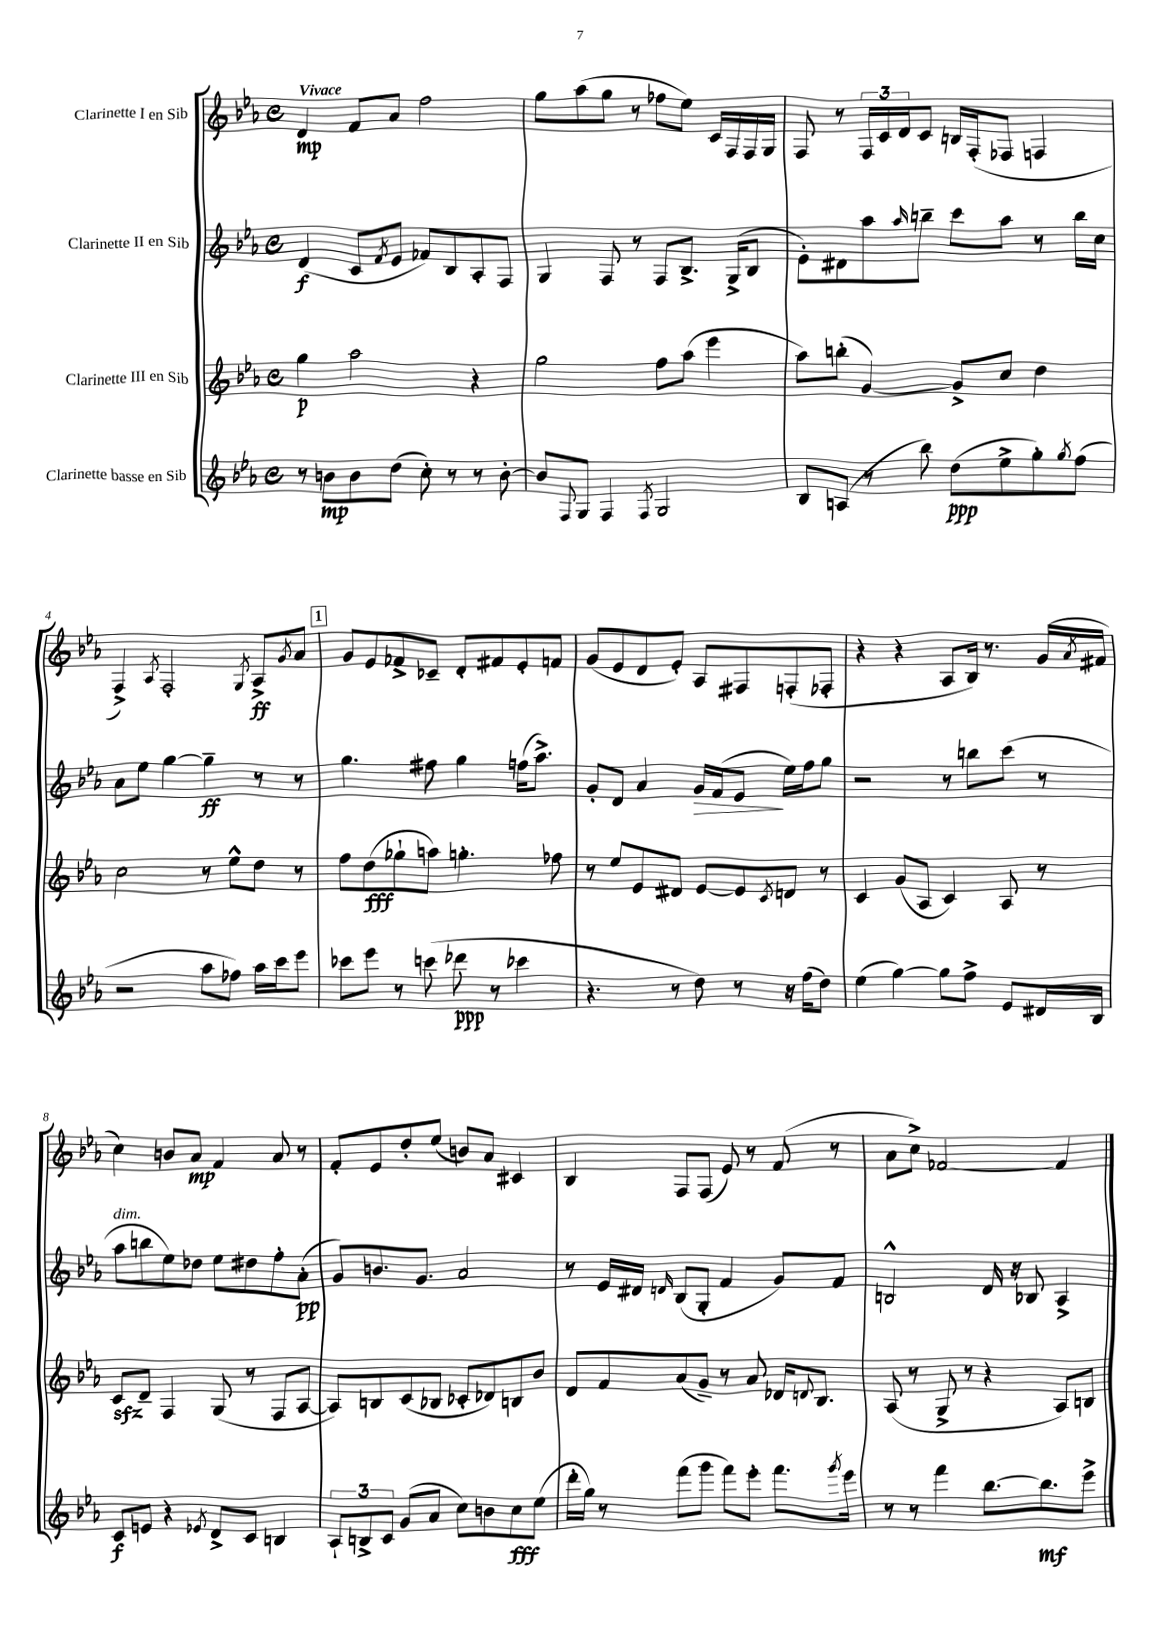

**kern	**dynam	**kern	**dynam	**kern	**dynam	**kern	**dynam
*part4	*part4	*part3	*part3	*part2	*part2	*part1	*part1
*staff4	*staff4	*staff3	*staff3	*staff2	*staff2	*staff1	*staff1
*I"Clarinette basse en Sib	*	*I"Clarinette III en Sib	*	*I"Clarinette II en Sib	*	*I"Clarinette I en Sib	*
*clefG2	*	*clefG2	*	*clefG2	*	*clefG2	*
*k[b-e-a-]	*	*k[b-e-a-]	*	*k[b-e-a-]	*	*k[b-e-a-]	*
*M4/4	*	*M4/4	*	*M4/4	*	*M4/4	*
*met(c)	*	*met(c)	*	*met(c)	*	*met(c)	*
=1	=1	=1	=1	=1	=1	=1	=1
!	!	!	!	!	!	!LO:TX:a:B:t=Vivace	!
8r	.	4gg\	p	(4d/	f	4d/	mp
8bn\L	mp	.	.	.	.	.	.
8b\	.	2aa-\	.	8c/L	.	8f/L	.
.	.	.	.	8qf/	.	.	.
(8dd\J	.	.	.	8e-/J	.	8a-/J	.
8cc'\)	.	.	.	8f-X/L)	.	2ff\	.
8r	.	.	.	8B-/	.	.	.
8r	.	4r	.	8A-'/	.	.	.
[8b'\	.	.	.	8F/J	.	.	.
=2	=2	=2	=2	=2	=2	=2	=2
8b/L]	.	2gg\	.	4G/	.	8gg\L	.
8qqF/	.	.	.	.	.	.	.
8G/J	.	.	.	.	.	(8aa-\	.
4F/	.	.	.	8F/	.	8gg\J	.
.	.	.	.	8r	.	8r	.
8qF/	.	.	.	.	.	.	.
2G/	.	8ff\L	.	8F/L	.	8ff-X\L	.
.	.	(8aa-\J	.	8.B-^/J	.	8ee-\J)	.
.	.	4eee-\	.	.	.	16c/LL	.
.	.	.	.	(16G^/KL	.	16F/	.
.	.	.	.	8B-/J	.	16F/	.
.	.	.	.	.	.	16G/JJ	.
=3	=3	=3	=3	=3	=3	=3	=3
8B-/L	.	8aa-\L)	.	8e-'\L)	.	8F/	.
(8An/J	.	(8bbn'\J	.	8d#X\	.	8r	.
8r	.	[4g/)	.	8aa-\	.	24F/LL	.
.	.	.	.	.	.	24c/	.
.	.	.	.	.	.	24d/J	.
.	.	.	.	16qqaa-/	.	.	.
8bb-\)	.	.	.	8bbn~\J	.	8c/J	.
(8dd\L	ppp	8g^/L]	.	8ccc\L	.	16Bn/LL	.
.	.	.	.	.	.	(16F'/J	.
8ee-^\	.	8cc/J	.	8aa-\J	.	8F-X/J	.
8gg'\)	.	4dd\	.	8r	.	4Fn/	.
8qgg/	.	.	.	.	.	.	.
(8ff\J	.	.	.	16bb\LL	.	.	.
.	.	.	.	16cc\JJ	.	.	.
!!LO:LB:g=z
=4	=4	=4	=4	=4	=4	=4	=4
2r	.	2cc\	.	8a-\L	.	4F^/)	.
.	.	.	.	8ee-\J	.	.	.
.	.	.	.	.	.	8qA-/	.
.	.	.	.	[4gg\	.	2F'/	.
8aa-\L	.	8r	.	4gg~\]	ff	.	.
8ff-X\J)	.	8ee-^^\L	.	.	.	.	.
.	.	.	.	.	.	8qG/	.
16aa-\LL	.	8dd\J	.	8r	.	8A-^/L	ff
16ccc\J	.	.	.	.	.	.	.
.	.	.	.	.	.	8qg/	.
8eee-\J	.	8r	.	8r	.	8a-/J	.
!!LO:REH:place=s1:t=1
=5	=5	=5	=5	=5	=5	=5	=5
8ccc-X\L	.	8ff\L	.	4.gg\	.	8g/L	.
8eee-\J	.	(8dd\	fff	.	.	8e-/	.
8r	.	8gg-X`\	.	.	.	8f-X^/	.
(8cccn\	.	8aan\J)	.	8ff#X\	.	8c-X~/J	.
8ddd-X\	ppp	4.ggn'\	.	4gg\	.	8d'/L	.
8r	.	.	.	.	.	8f#X/	.
4ccc-X\	.	.	.	(16ffn\KL	.	8e-'/	.
.	.	.	.	8.aa-^\J)	.	.	.
.	.	8ff-X\	.	.	.	8fn/J	.
=6	=6	=6	=6	=6	=6	=6	=6
4.r	.	8r	.	8g'/L	.	(8g/L	.
.	.	8ee-/L	.	8d/J	.	8e-/	.
.	.	8e-/	.	4a-/	.	8d/	.
8r	.	8d#X/J	.	.	.	8e-'/J)	.
!	!	!	!	!	!LO:HP:b	!	!
8dd\)	.	[8e-/L	.	16g/LL	>	8A-/L	.
.	.	.	.	(16f/J	.	.	.
8r	.	8e-/]	.	8e-/J	.	8F#X/	.
.	.	8qc/	.	.	.	.	.
16r	.	8dn/J	.	16ee-\LL)	]	(8Fn'/	.
(16ff\KL	.	.	.	16ff\J	.	.	.
8dd\J)	.	8r	.	8gg\J	.	8F-X'/J	.
=7	=7	=7	=7	=7	=7	=7	=7
(4ee-\	.	4c/	.	2r	.	4r	.
[4gg\)	.	(8g/L	.	.	.	4r	.
.	.	8A-/J	.	.	.	.	.
8gg\L]	.	4c/)	.	8r	.	8A-/L	.
8ff^\J	.	.	.	8bbn\L	.	16B-/Jk)	.
.	.	.	.	.	.	8.r	.
8e-/L	.	8A-/	.	(8ccc\J	.	.	.
16d#X/L	.	8r	.	8r	.	(16g/LL	.
.	.	.	.	.	.	8qa-/	.
16B-/JJ	.	.	.	.	.	16f#X/JJ	.
!!LO:LB:g=z
=8	=8	=8	=8	=8	=8	=8	=8
!	!	!	!	!LO:TX:a:i:t=dim.	!	!	!
8c/L	f	8czz/L	.	8aa-\L	.	4cc\)	.
8en/J	.	8d~/J	.	8bbn\	.	.	.
4r	.	4F/	.	8ee-\)	.	8bn/L	.
.	.	.	.	8dd-X\J	.	8a-/J	mp
8qe-X/	.	.	.	.	.	.	.
8d^/L	.	(8G/	.	8ee-\L	.	4f/	.
8c/J	.	8r	.	8dd#X\	.	.	.
4Bn/	.	8F/L	.	8ff'\	.	8a-/	.
.	.	[8A-/J	.	(8a-'\J	pp	8r	.
=9	=9	=9	=9	=9	=9	=9	=9
12A-`/L	.	8A-/L])	.	8g/L)	.	8f'/L	.
12Bn^/	.	.	.	.	.	.	.
.	.	8Bn/	.	8.bn/	.	8e-/	.
12c/J	.	.	.	.	.	.	.
(8g/L	.	(8c/	.	.	.	8dd'/	.
.	.	.	.	8.g/J	.	.	.
8a-/J	.	8B-X/J	.	.	.	(8ee-/J	.
8cc\L)	.	8c-X'/L	.	2a-/	.	8bn/L)	.
8bn\	.	8d-X/)	.	.	.	8a-/J	.
8cc\	fff	8Bn/	.	.	.	4c#X/	.
(8ee-\J	.	8b-/J	.	.	.	.	.
=10	=10	=10	=10	=10	=10	=10	=10
16ddd'\LL	.	8d/L	.	8r	.	4B-/	.
16gg\JJ)	.	.	.	.	.	.	.
8r	.	8f/	.	16e-/LL	.	.	.
.	.	.	.	16d#X/JJ	.	.	.
.	.	.	.	16qqdn/	.	.	.
(8fff\L	.	(8a-/	.	(8B-/L	.	8F/L	.
8ggg\J	.	8g~/J)	.	8G'/J	.	(8F/J	.
8fff\L)	.	8r	.	4f/	.	8e-/)	.
8eee-'\J	.	8a-/	.	.	.	8r	.
8.fff\L	.	16d-X/KL	.	8g/L)	.	(8f/	.
.	.	8qqdn/	.	.	.	.	.
.	.	8.B-/J	.	.	.	.	.
.	.	.	.	8f/J	.	8r	.
8qggg/	.	.	.	.	.	.	.
16eee-\Jk	.	.	.	.	.	.	.
=11	=11	=11	=11	=11	=11	=11	=11
8r	.	(8A-/	.	2Bn^^/	.	8a-\L	.
8r	.	8r	.	.	.	8cc^\J)	.
4fff\	.	8G^/	.	.	.	[2f-X/	.
.	.	8r	.	.	.	.	.
[8.bb-\L	.	4r	.	16d/	.	.	.
.	.	.	.	16r	.	.	.
.	.	.	.	8B-X/	.	.	.
8.bb-\]	mf	.	.	.	.	.	.
.	.	8A-/L)	.	4A-^/	.	4f-/]	.
8eee-^\J	.	8Bn/J	.	.	.	.	.
==	==	==	==	==	==	==	==
*-	*-	*-	*-	*-	*-	*-	*-
